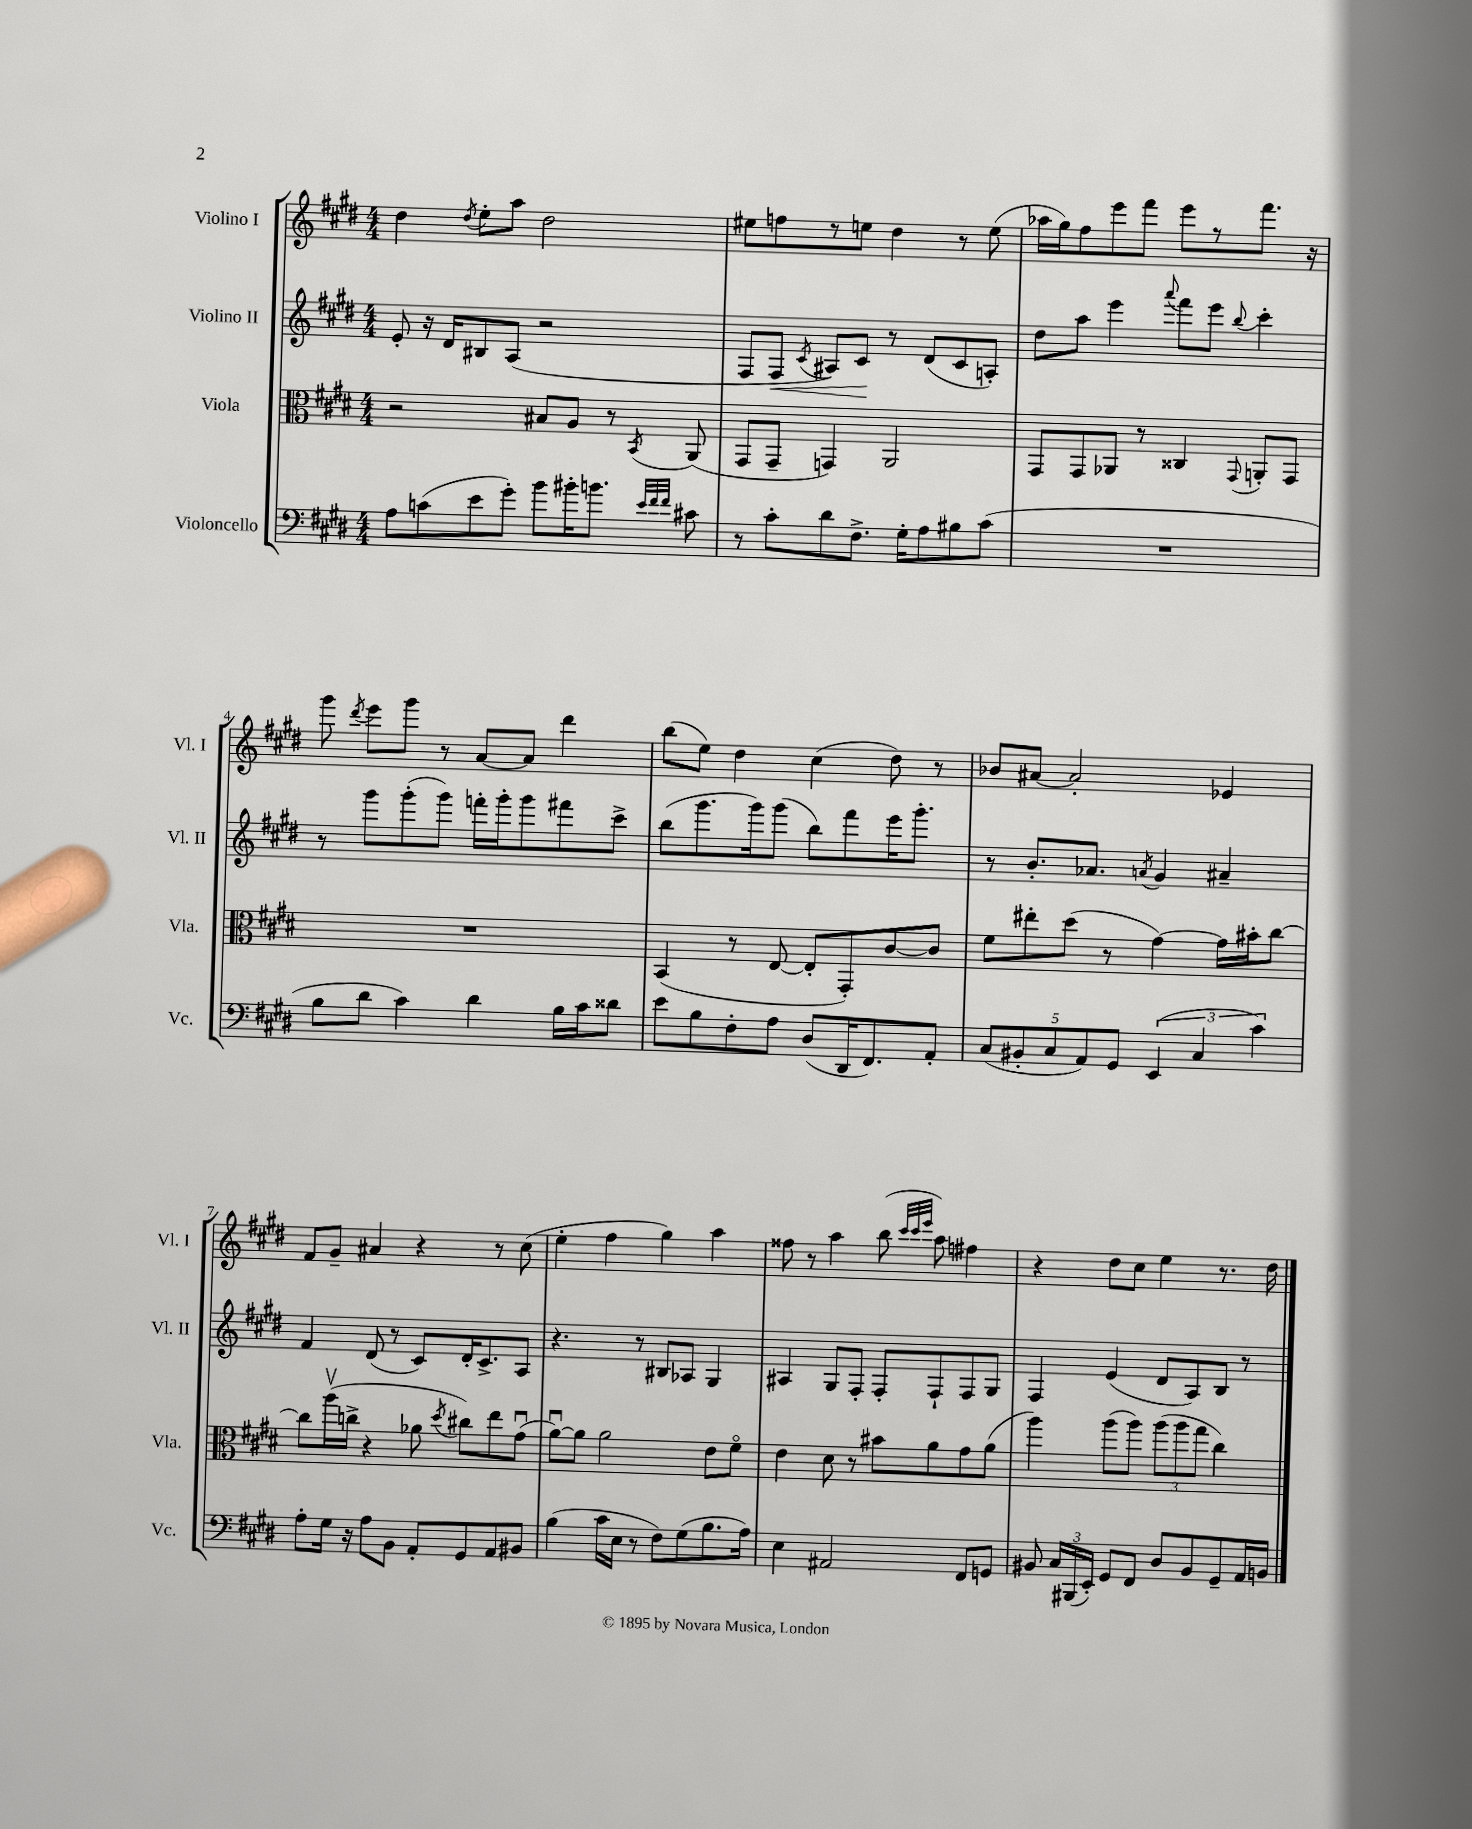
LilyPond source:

<<
\new StaffGroup <<
\new Staff = "s0" \with { instrumentName = "Violino I" shortInstrumentName = "Vl. I" } {
    \clef treble \key e \major \numericTimeSignature \time 4/4
    \autoBeamOff dis''4 \acciaccatura { dis''8 } e''8[-. a''8] dis''2 |
    eis''8[ f''8 r8 e''8] dis''4 r8 e''8( |
    aes''16[ gis''16) fis''8 e'''8 fis'''8] e'''8[ r8 fis'''8.] r16 |
    gis'''8 \acciaccatura { dis'''8 } e'''8[ gis'''8] r8 a'8[~ a'8] dis'''4 |
    b''8[( e''8]) dis''4 cis''4( dis''8) r8 |
    bes'8[ ais'8]~ ais'2-. ees'4 |
    fis'8[ gis'8]-- ais'4 r4 r8 cis''8( |
    e''4-. fis''4 gis''4) a''4 |
    fisis''8 r8 a''4 b''8( \grace { cis'''32[ cis'''32 e'''32] } a''8) fis''4 |
    r4 dis''8[ cis''8] e''4 r8. dis''16 \bar "|." |
}
\new Staff = "s1" \with { instrumentName = "Violino II" shortInstrumentName = "Vl. II" } {
    \clef treble \key e \major \numericTimeSignature \time 4/4
    \autoBeamOff e'8-. r16 dis'16[ bis8 a8]( r2 |
    fis8[ fis8]\< \acciaccatura { cis'8 } ais8[) cis'8]\! r8 dis'8[( cis'8 a8]-.) |
    dis''8[ a''8] e'''4 \appoggiatura { a'''8 } fis'''8[ e'''8] \appoggiatura { b''8 } cis'''4-. |
    r8 gis'''8[ gis'''8-.( gis'''8]) f'''16[-. gis'''16-. gis'''8 fis'''8 cis'''8]-> |
    b''8[( gis'''8. gis'''16) gis'''8]( b''8[) fis'''8 e'''16 gis'''8.]-. |
    r8 b'8.[-. aes'8.] \acciaccatura { a'8 } gis'4 ais'4-- |
    fis'4 dis'8( r8 cis'8[) dis'16-. cis'8.-> a8] |
    r4. r8 bis8[ aes8] gis4 |
    ais4 gis8[ fis8]-. fis8[-. fis8-! fis8 gis8] |
    fis4 e'4( dis'8[ a8) b8] r8 \bar "|." |
}
\new Staff = "s2" \with { instrumentName = "Viola" shortInstrumentName = "Vla." } {
    \clef alto \key e \major \numericTimeSignature \time 4/4
    \autoBeamOff r2 bis8[ a8] r8 \acciaccatura { b,8 } a,8( |
    gis,8[ gis,8]-- g,4) a,2 |
    gis,8[ gis,8 aes,8] r8 cisis4 \appoggiatura { gis,8 } a,8[-. gis,8] |
    R1 |
    b,4( r8 e8~ e8[-. gis,8-.) cis'8~ cis'8] |
    fis'8[ eis''8-. dis''8]( r8 gis'4~) gis'16[ bis'16-. cis''8]~ |
    cis''8[ a''16\upbow( c''16]-> r4 aes'8 \acciaccatura { dis''8 } cis''8[) e''8 gis'8]\downbow( |
    a'8[~\downbow) a'8] a'2 e'8[ fis'8]\flageolet |
    e'4 dis'8 r8 bis'8[ a'8 gis'8 a'8]( |
    a''4) a''8[( a''8]) \tuplet 3/2 { a''8[( a''8 gis''8] } cis''4) \bar "|." |
}
\new Staff = "s3" \with { instrumentName = "Violoncello" shortInstrumentName = "Vc." } {
    \clef bass \key e \major \numericTimeSignature \time 4/4
    \autoBeamOff a8[ c'8( e'8 gis'8]-.) b'8[ bis'16-. b'8.] \grace { e'32[ fis'32 fis'32] } cis'8 |
    r8 cis'8[-. dis'8 fis8.]-> gis16[-. a8 bis8 cis'8]( |
    R1 |
    b8[ dis'8] cis'4) dis'4 b16[ cis'16 disis'8] |
    e'8[ b8 fis8-. a8] dis8[( dis,16 fis,8.) a,8]-. |
    \tuplet 5/4 { cis8[( bis,8-. cis8 a,8) gis,8] } \tuplet 3/2 { e,4( cis4 cis'4) } |
    a8[-. gis16] r16 a8[ b,8] a,8[-. gis,8 a,8 bis,8] |
    b4( cis'16[ e16] r8 fis8[) gis8( b8. a16]) |
    e4 ais,2 fis,8[ g,8] |
    bis,8 \tuplet 3/2 { cis16[ bis,,16( e,16]-.) } gis,8[ fis,8] dis8[ bis,8 gis,8-- a,16 b,16] \bar "|." |
}
>>
>>
